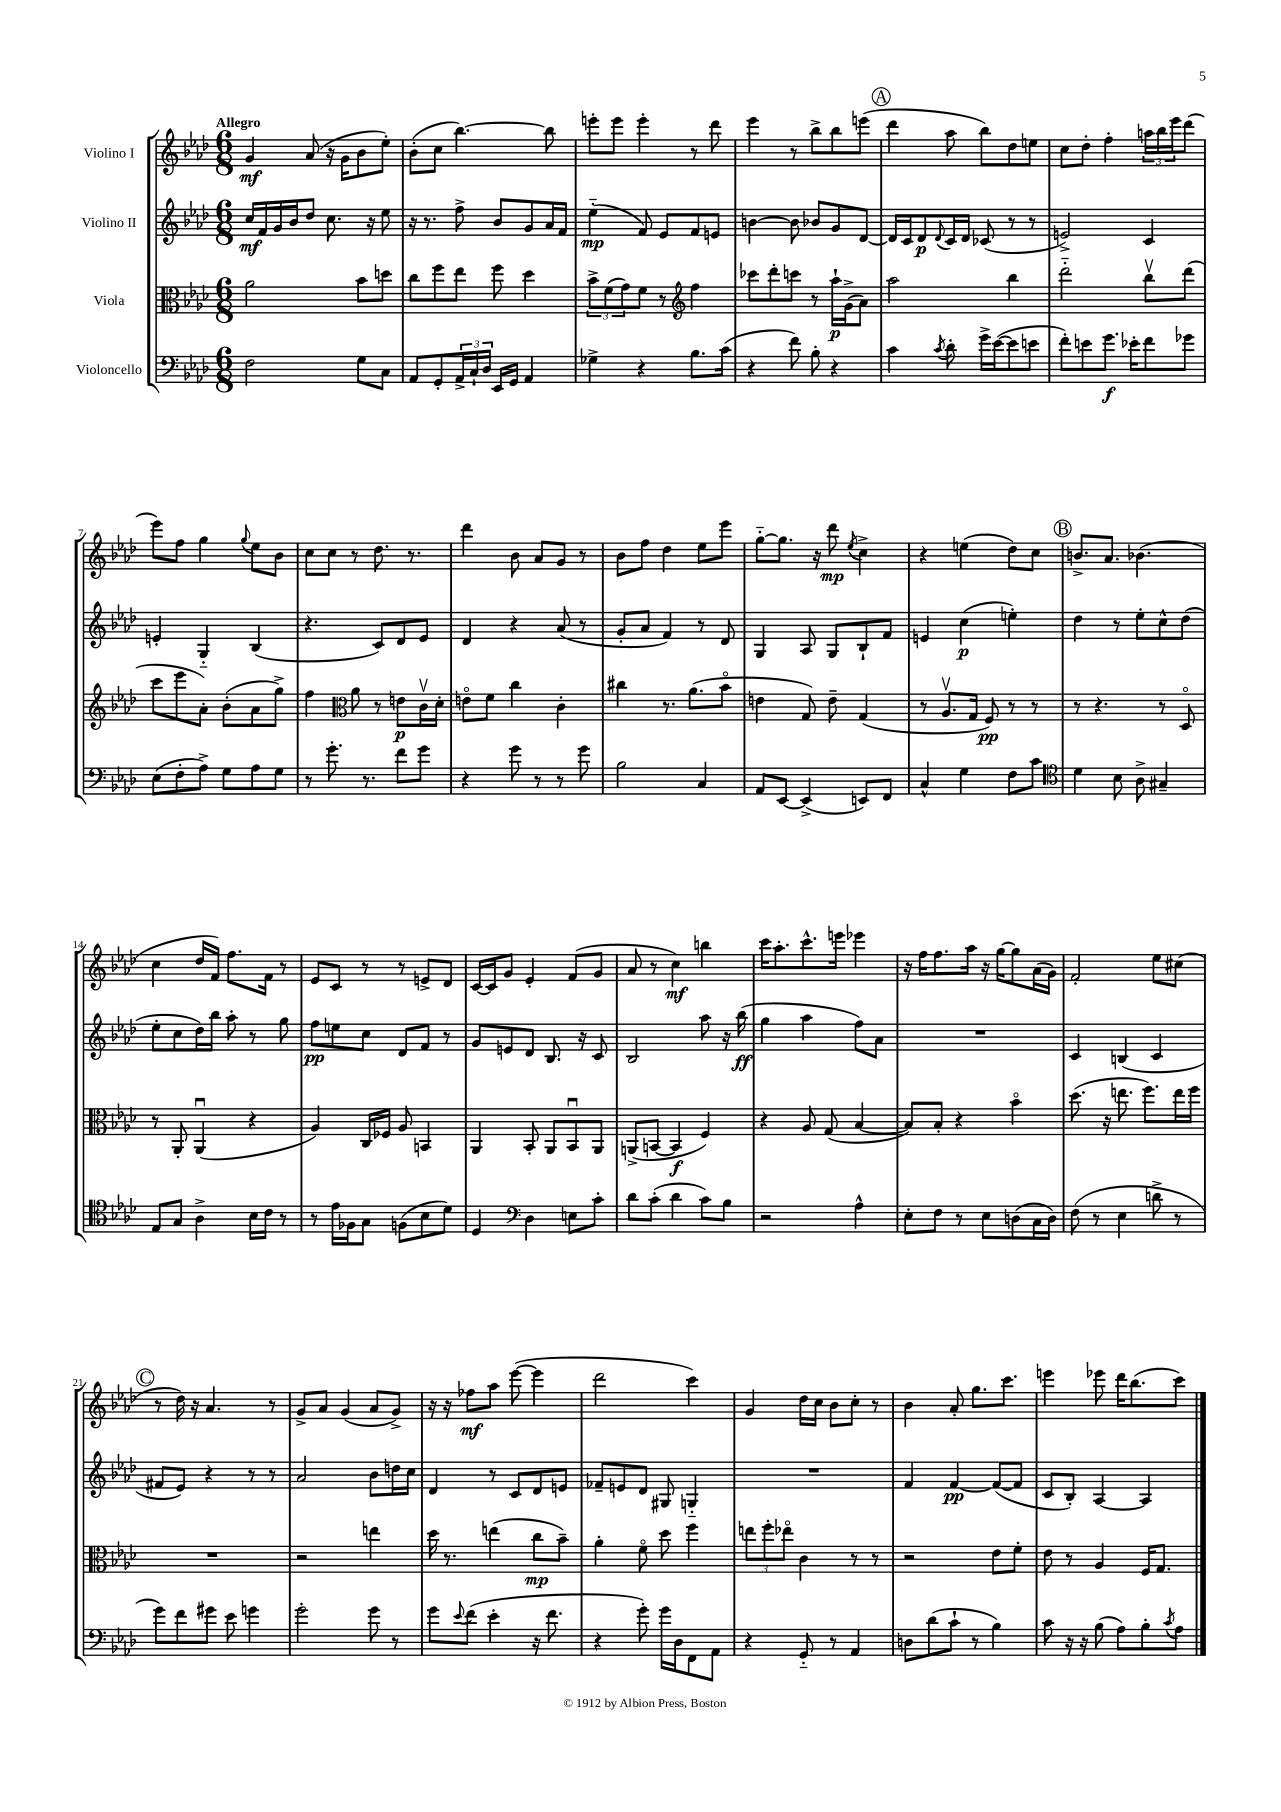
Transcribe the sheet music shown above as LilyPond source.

<<
\new StaffGroup <<
\new Staff = "s0" \with { instrumentName = "Violino I" } {
    \clef treble \key aes \major \numericTimeSignature \time 6/8 \tempo "Allegro"
    g'4\mf aes'8( r16 g'16 bes'8 ees''8-.) |
    bes'8-.( c''8 bes''4.~) bes''8 |
    e'''8-. e'''8 e'''4-. r8 des'''8 |
    ees'''4 r8 bes''8-> bes''8 e'''8( |
    \mark \markup { \circle "A" } des'''4 aes''8 bes''8) des''8 e''8 |
    c''8 des''8-. f''4-. \tuplet 3/2 { a''16 bes''16 ees'''16 } des'''8( |
    ees'''8) f''8 g''4 \appoggiatura { g''8 } ees''8 bes'8 |
    c''8 c''8 r8 des''8. r8. |
    des'''4 bes'8 aes'8 g'8 r8 |
    bes'8 f''8 des''4 ees''8 ees'''8 |
    g''8~-_ g''8. r16 des'''8\mp \acciaccatura { ees''8 } c''4-> |
    r4 e''4( des''8) c''8 |
    \mark \markup { \circle "B" } b'8.-> aes'8. bes'4.( |
    c''4 des''16 f'16) f''8. f'16 r8 |
    ees'8 c'8 r8 r8 e'8-> des'8 |
    c'16~ c'16 g'8 ees'4-. f'8( g'8 |
    aes'8 r8 c''4\mf) b''4 |
    c'''16 aes''8.-. c'''8.-^ e'''16 ees'''4 |
    r16 f''16 f''8. aes''16 r16 g''16~ g''8 aes'16( g'16) |
    f'2-. ees''8 cis''8( |
    \mark \markup { \circle "C" } r8 des''16) r16 aes'4. r8 |
    g'8-> aes'8 g'4( aes'8 g'8->) |
    r16 r16 fes''8\mf aes''8 ees'''8~( ees'''4 |
    des'''2 c'''4) |
    g'4 des''16 c''16 bes'8 c''8-. r8 |
    bes'4 aes'8-. g''8. c'''8. |
    e'''4 ees'''8 des'''16 bes''8.( c'''8) \bar "|." |
}
\new Staff = "s1" \with { instrumentName = "Violino II" } {
    \clef treble \key aes \major \numericTimeSignature \time 6/8
    c''16\mf f'16 g'16 bes'16 des''8 c''8. r16 ees''8 |
    r16 r8. f''8-> bes'8 g'8 aes'16 f'16 |
    ees''4-_\mp( f'8) ees'8 f'8 e'8 |
    b'4~ b'8 bes'8 g'8 des'8~ |
    \mark \markup { \circle "A" } des'16 c'16 des'8\p \appoggiatura { des'8 } c'16 des'16 ces'8( r8 r8 |
    e'2->) c'4 |
    e'4-. g4-_ bes4( |
    r4. c'8) des'8 ees'8 |
    des'4 r4 aes'8( r8 |
    g'8-. aes'8 f'4) r8 des'8 |
    g4 aes8 g8 bes8-! f'8 |
    e'4 c''4\p( e''4-.) |
    \mark \markup { \circle "B" } des''4 r8 ees''8-. c''8-^ des''8( |
    ees''8-. c''8 des''16) bes''16 aes''8-. r8 g''8 |
    f''8\pp e''8 c''8 des'8 f'8 r8 |
    g'8 e'8 des'8 bes8. r16 c'8 |
    bes2 aes''8 r16 bes''16\ff( |
    g''4 aes''4 f''8) aes'8 |
    R2. |
    c'4 b4( c'4 |
    \mark \markup { \circle "C" } fis'8 ees'8) r4 r8 r8 |
    aes'2 bes'8 d''16 c''16 |
    des'4 r8 c'8 des'8 e'8 |
    fes'8-- e'8 des'8 gis8 g4-_ |
    R2. |
    f'4 f'4~\pp f'8~( f'8 |
    c'8 bes8-.) aes4~ aes4 \bar "|." |
}
\new Staff = "s2" \with { instrumentName = "Viola" } {
    \clef alto \key aes \major \numericTimeSignature \time 6/8
    aes'2 bes'8 d''8 |
    c''8 f''8 ees''8 f''8 des''4 |
    \tuplet 3/2 { bes'8-> f'8( g'8) } f'8 r8 \clef treble f''4 |
    ces'''8 des'''8-. c'''8 r8 aes''16-!\p g'16->( aes'8) |
    \mark \markup { \circle "A" } aes''2 bes''4 |
    des'''2-_ bes''8\upbow des'''8( |
    c'''8 ees'''8 aes'8-.) bes'8-.( aes'8 g''8->) |
    f''4 \clef alto aes'8 r8 e'8\p c'16\upbow des'16-. |
    e'8\flageolet f'8 c''4 c'4-. |
    cis''4 r8. aes'8.( bes'8\flageolet |
    e'4 g8) e'8-- g4( |
    r8 aes8.\upbow g16 f8\pp) r8 r8 |
    \mark \markup { \circle "B" } r8 r4. r8 des8\flageolet |
    r8 aes,8-. aes,4\downbow( r4 |
    aes4) c16 fes16 aes8 b,4 |
    aes,4 bes,8-. aes,8 bes,8\downbow aes,8 |
    a,8->( b,8~ b,4\f f4) |
    r4 aes8 g8( bes4~ |
    bes8) bes8-. r4 bes'4\flageolet |
    des''8.( r16 e''8. f''8.) e''16 f''16 |
    \mark \markup { \circle "C" } R2. |
    r2 e''4 |
    des''16 r8. e''4( c''8\mp bes'8--) |
    aes'4-. f'8\flageolet des''8 f''4 |
    \tuplet 3/2 { e''8 f''8-. ees''8\flageolet } c'4 r8 r8 |
    r2 ees'8 f'8-. |
    ees'8 r8 aes4 f16 g8. \bar "|." |
}
\new Staff = "s3" \with { instrumentName = "Violoncello" } {
    \clef bass \key aes \major \numericTimeSignature \time 6/8
    f2 g8 c8 |
    aes,8 g,8-. \tuplet 3/2 { aes,16-> c16-! des16 } ees,16 g,16 aes,4 |
    ges4-> r4 bes8. c'16( |
    r4 f'8) bes8-. r4 |
    \mark \markup { \circle "A" } c'4 \acciaccatura { c'8 } des'8-. g'16-> ees'16~( ees'8 e'8 |
    f'8-.) e'8 g'8.\f ees'16-. f'8 ges'8 |
    ees8( f8-. aes8->) g8 aes8 g8 |
    r8 g'8.-. r8. f'8 g'8 |
    r4 g'8 r8 r8 g'8 |
    bes2 c4 |
    aes,8 ees,8~ ees,4->( e,8) f,8 |
    c4-^ g4 f8 c'8 |
    \mark \markup { \circle "B" } \clef tenor des'4 bes8 aes8-> gis4-- |
    ees8 g8 aes4-> bes16 c'16 r8 |
    r8 ees'16 fes16 g8 f8( bes8 des'8) |
    des4 \clef bass des4 e8 c'8-. |
    des'8 c'8-.( des'4 c'8) bes8 |
    r2 aes4-^ |
    ees8-. f8 r8 ees8 d8( c16 d16) |
    f8( r8 ees4 d'8-> r8 |
    \mark \markup { \circle "C" } g'8) f'8 gis'8 ees'8 g'4 |
    g'2-. g'8 r8 |
    g'8 \appoggiatura { ees'8 } f'8( ees'4-. r16 f'8. |
    r4 g'8-.) g'16 des16 f,8 aes,8 |
    r4 g,8-_ r8 aes,4 |
    d8 des'8( c'8-! r8 bes4) |
    c'8 r16 r16 bes8( aes8) bes8-. \acciaccatura { c'8 } aes8 \bar "|." |
}
>>
>>
